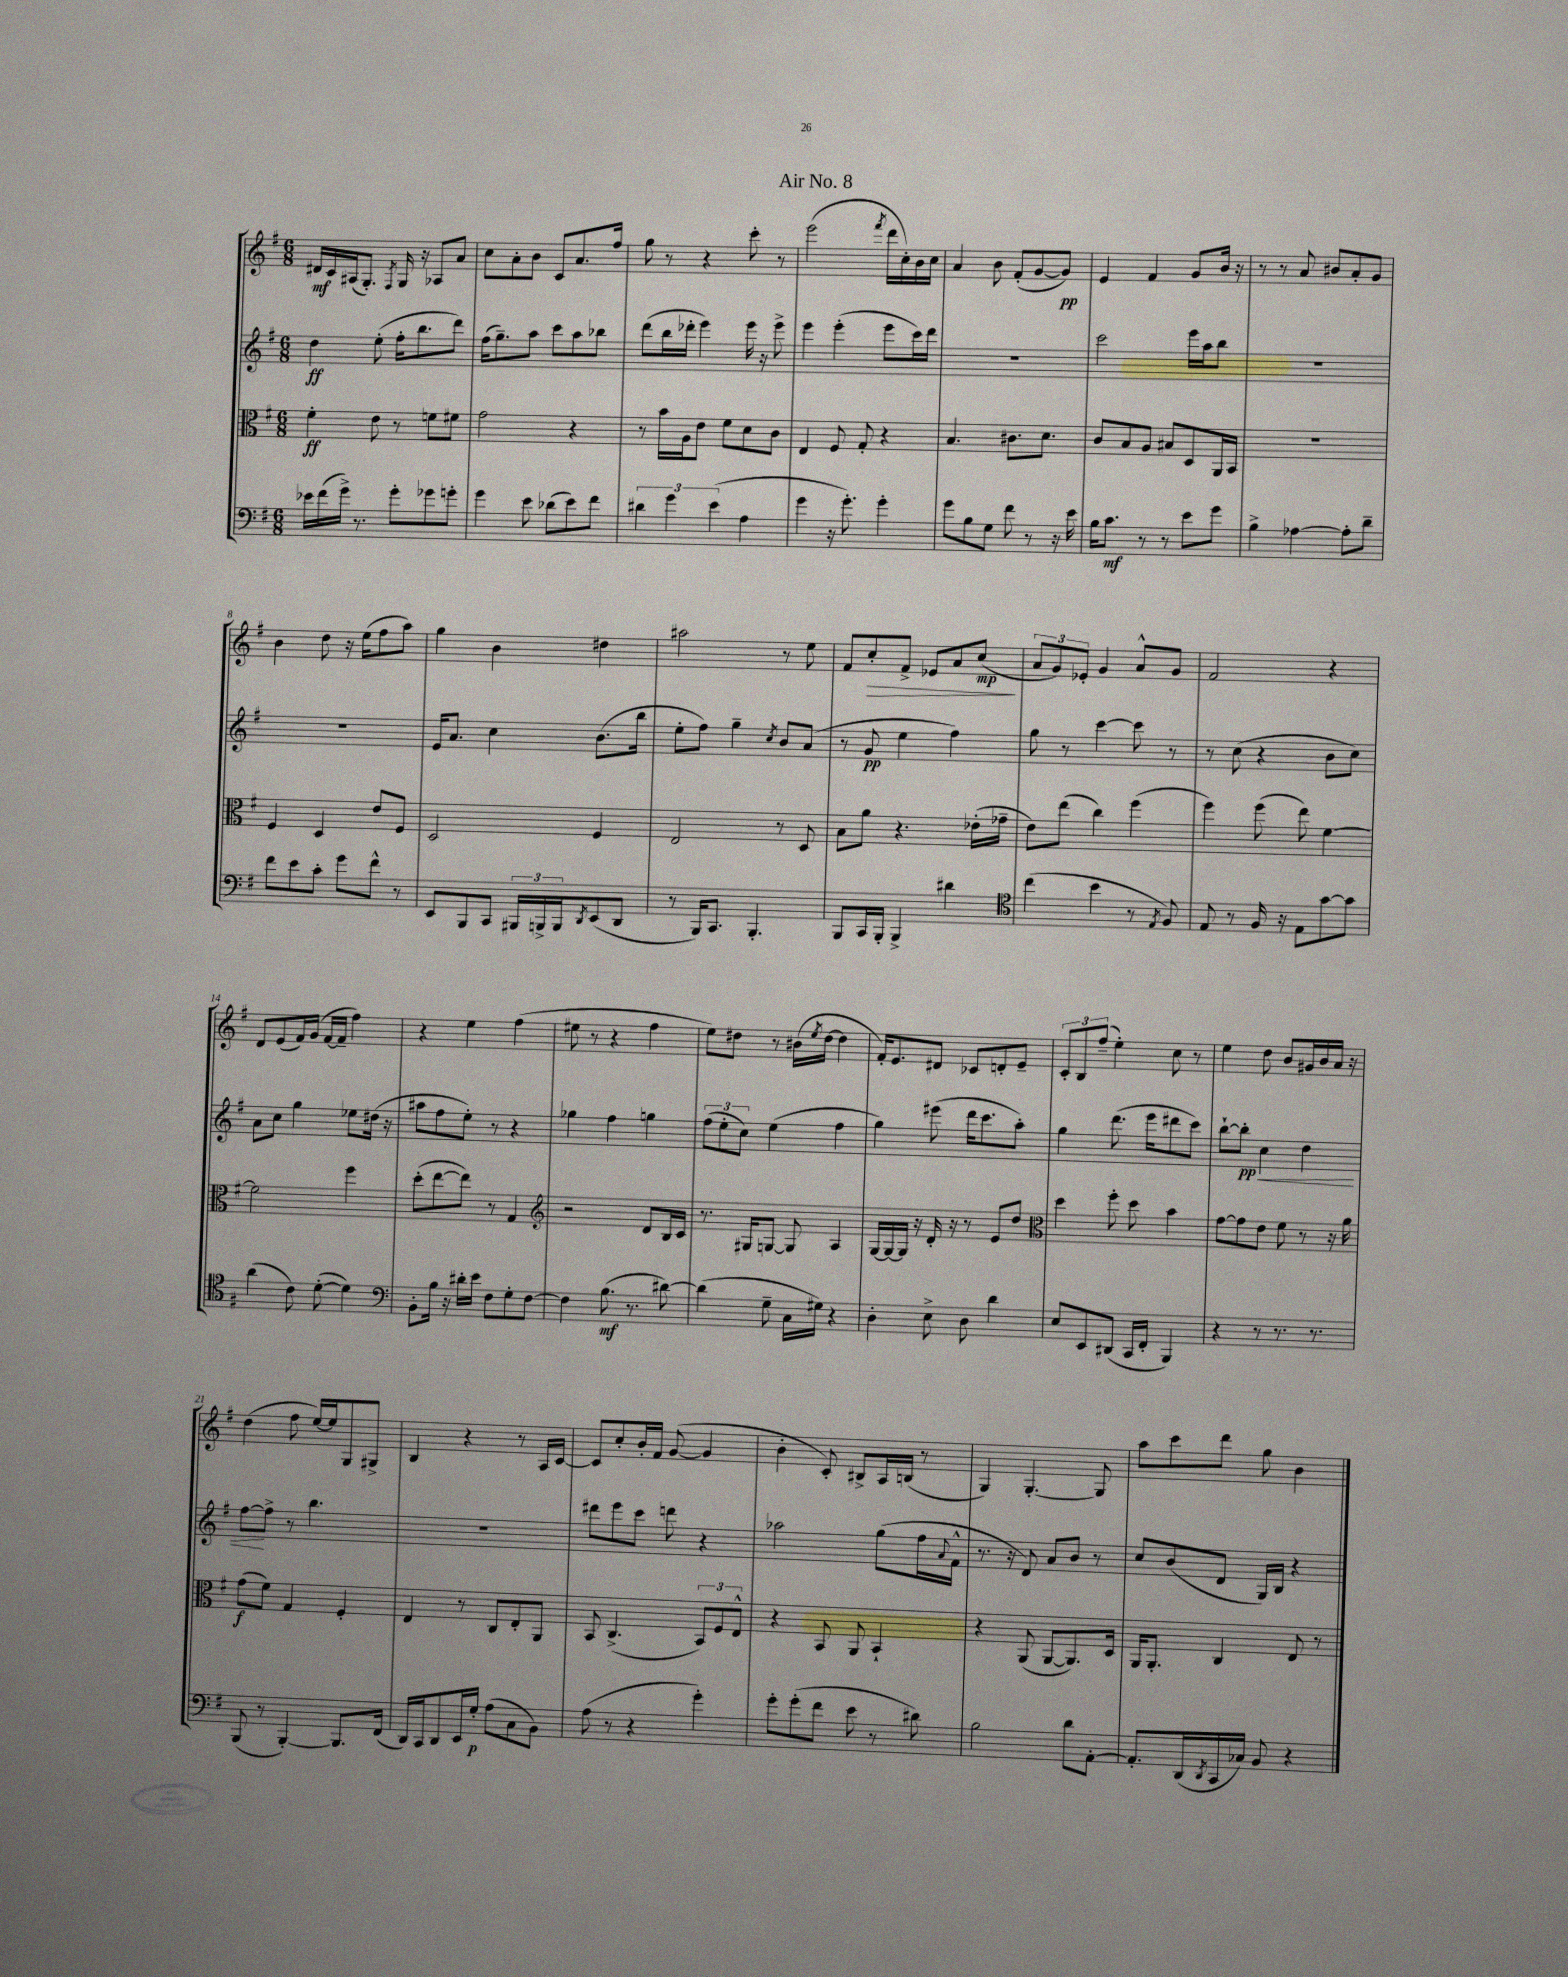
\header { title = "Air No. 8" }
<<
\new StaffGroup <<
\new Staff = "s0" {
    \clef treble \key g \major \numericTimeSignature \time 6/8
    dis'16\mf c'16 ais16( g8.-.) \acciaccatura { fis8 } g16 r16 aes8 a'8 |
    c''8 a'8-. b'8 c'8 a'8. fis''16 |
    g''8 r8 r4 c'''8-. r8 |
    e'''2( \acciaccatura { fis'''8 } d'''16 c''16-.) b'16 c''16 |
    a'4 b'8 fis'8-.( g'8~ g'8\pp) |
    e'4 fis'4 g'8 b'16 r16 |
    r8 r8 a'8 bis'8 a'8-. g'8 |
    b'4 d''8 r16 e''16( fis''8 a''8) |
    g''4 b'4 dis''4 |
    ais''2 r8 e''8 |
    fis'8 c''8-.\> fis'8-> ees'8 a'8 c''8\mp\!( |
    \tuplet 3/2 { a'8 g'8) ees'8-. } g'4 a'8-^ g'8 |
    fis'2 r4 |
    d'8 e'8( fis'16) g'16( fis'16~ fis'16-- fis''4) |
    r4 e''4 fis''4( |
    eis''8 r8 r4 fis''4 |
    e''8) dis''8 r8 bis'16( \acciaccatura { e''8 } dis''16~ dis''4 |
    fis'16-.) e'8. dis'8 ces'8 d'8-. e'8-- |
    \tuplet 3/2 { c'8-. b8 fis''8--( } e''4-.) c''8 r8 |
    e''4 d''8 b'8 gis'16 b'16 a'16 r16 |
    d''4( fis''8 e''16~) e''16 g8 gis8-> |
    b4 r4 r8 a16 c'16~ |
    c'8 c''8-. b'16-. fis'16 g'8~( g'4 |
    b'4-. c'8-.) bis8-> a16 b16( r8 |
    g4) g4.~-. g8 |
    a''8 c'''8 d'''8 g''8 b'4 \bar "|." |
}
\new Staff = "s1" {
    \clef treble \key g \major \numericTimeSignature \time 6/8
    d''4\ff e''8-.( fis''16-. b''8. d'''8) |
    fis''16( g''8.--) a''8 c'''8 a''8 bes''8 |
    d'''8( b''16 des'''16-. e'''4) e'''16 r16 e'''8-> |
    e'''4 e'''4-.( e'''8 c'''16) d'''16 |
    R2. |
    c'''2 e'''16 a''16 b''8 |
    R2. |
    R2. |
    e'16 a'8. c''4 b'8.( b''16 |
    e''8-. fis''8) g''4-- \acciaccatura { c''8 } b'8 a'8( |
    r8 g'8\pp e''4 fis''4) |
    g''8 r8 c'''4~ c'''8 r8 |
    r8 c''8( r4 b'8 c''8) |
    a'8 c''8 g''4 ees''8 dis''16( r16 |
    ais''8 fis''8 e''8-.) r8 r4 |
    ges''4 fis''4 g''4 |
    \tuplet 3/2 { fis''8( e''8-. c''8) } e''4( fis''4 |
    g''4) eis'''8( d'''16 c'''8. a''8-.) |
    g''4 d'''8.( e'''16 dis'''8 c'''8) |
    b''8~-! b''8-.\pp\< c''4 d''4 |
    fis''8~\! fis''8-> r8 b''4. |
    R2. |
    dis'''8 e'''8 c'''8 d'''8 r4 |
    aes''2 g''8( fis''16 \appoggiatura { a'8 } fis'16-^ |
    r8. r16 d'8) a'8 b'8 r8 |
    c''8 b'8( d'8 g16) b16 r4 \bar "|." |
}
\new Staff = "s2" {
    \clef alto \key g \major \numericTimeSignature \time 6/8
    fis'4-.\ff e'8 r8 f'8 fis'8 |
    g'2 r4 |
    r8 b'16 a16 e'8 fis'8 d'8 c'8 |
    e4 fis8 g8-. r4 |
    b4. cis'8. d'8. |
    c'8 b8 a8 bis8 d8 a,16 b,16 |
    R2. |
    fis4 d4 e'8 fis8 |
    d2 fis4 |
    e2 r8 d8 |
    b8 a'8 r4. ees'16-.( ges'16-- |
    e'8) e''8( c''4) fis''4( |
    fis''4) fis''8( e''8) fis'4~ |
    fis'2 fis''4 |
    d''8-.( e''8~ e''8) r8 g4 |
    \clef treble r2 d'8 b16 c'16 |
    r8. gis16 g8~ g8 a4 |
    g16~ g16~ g16 r16 d'16-. r16 r8 e'8 d''8 |
    \clef alto d''4 fis''8-. d''8 b'4 |
    g'8~ g'8 e'8 fis'8 r8 r16 a'16 |
    g'8\f( fis'8) g4 fis4-. |
    e4 r8 c8 e8-. a,8 |
    b,8 c4.->( \tuplet 3/2 { b,8) fis8 e8-^ } |
    r4 b,8 a,8 b,4-! |
    r4 a,8( a,8~ a,8.) d16 |
    a,16 a,8.-. c4 e8 r8 \bar "|." |
}
\new Staff = "s3" {
    \clef bass \key g \major \numericTimeSignature \time 6/8
    ees'16 fis'16( g'16->) r8. g'8-. ges'8 g'8-. |
    g'4 e'8 des'8( e'8) fis'8 |
    \tuplet 3/2 { dis'4 g'4 e'4( } a4 |
    g'4 r16 g'8.-.) g'4-. |
    g'8 b8 g8 fis'8 r8 r16 e'16 |
    b16 c'8.\mf r8 r8 e'8 g'8 |
    b4-> aes4~ aes8-. d'8-- |
    fis'8 e'8 c'8-. g'8 fis'8-^ r8 |
    e,8 b,,8 c,8 \tuplet 3/2 { bis,,16 b,,16-> b,,16 } \acciaccatura { d,8 } e,8( d,8 |
    r8 b,,16) c,8. b,,4.-. |
    b,,8 c,16 b,,16-. b,,4-> dis'4 |
    \clef tenor c''4( b'4 r8 \acciaccatura { e8 } fis8) |
    e8 r8 fis16 r16 e8 g'8~ g'8 |
    a'4( c'8) d'8~-.( d'4) |
    \clef bass b,8-. b16 r16 dis'16-. e'16 fis8 g8-. fis8~ |
    fis4 b8.\mf( r8. dis'8~) |
    dis'4( g8-- c16 gis16) r4 |
    d4-. e8-> d8 d'4 |
    e8 e,8 dis,8( c,16 fis,16-. b,,4) |
    r4 r8 r8. r8. |
    b,,8( r8 b,,4~-.) b,,8. fis,16( |
    d,16) c,16 d,8 e,16 g16-.\p a8( c8 b,8) |
    a8( r8 r4 g'4-.) |
    g'8-. g'8-.( fis'8 e'8 r8 dis'8) |
    b2 d'8 a,8~-. |
    a,8.-. d,16( \acciaccatura { d,8 } c,16 ces16) b,8 r4 \bar "|." |
}
>>
>>
